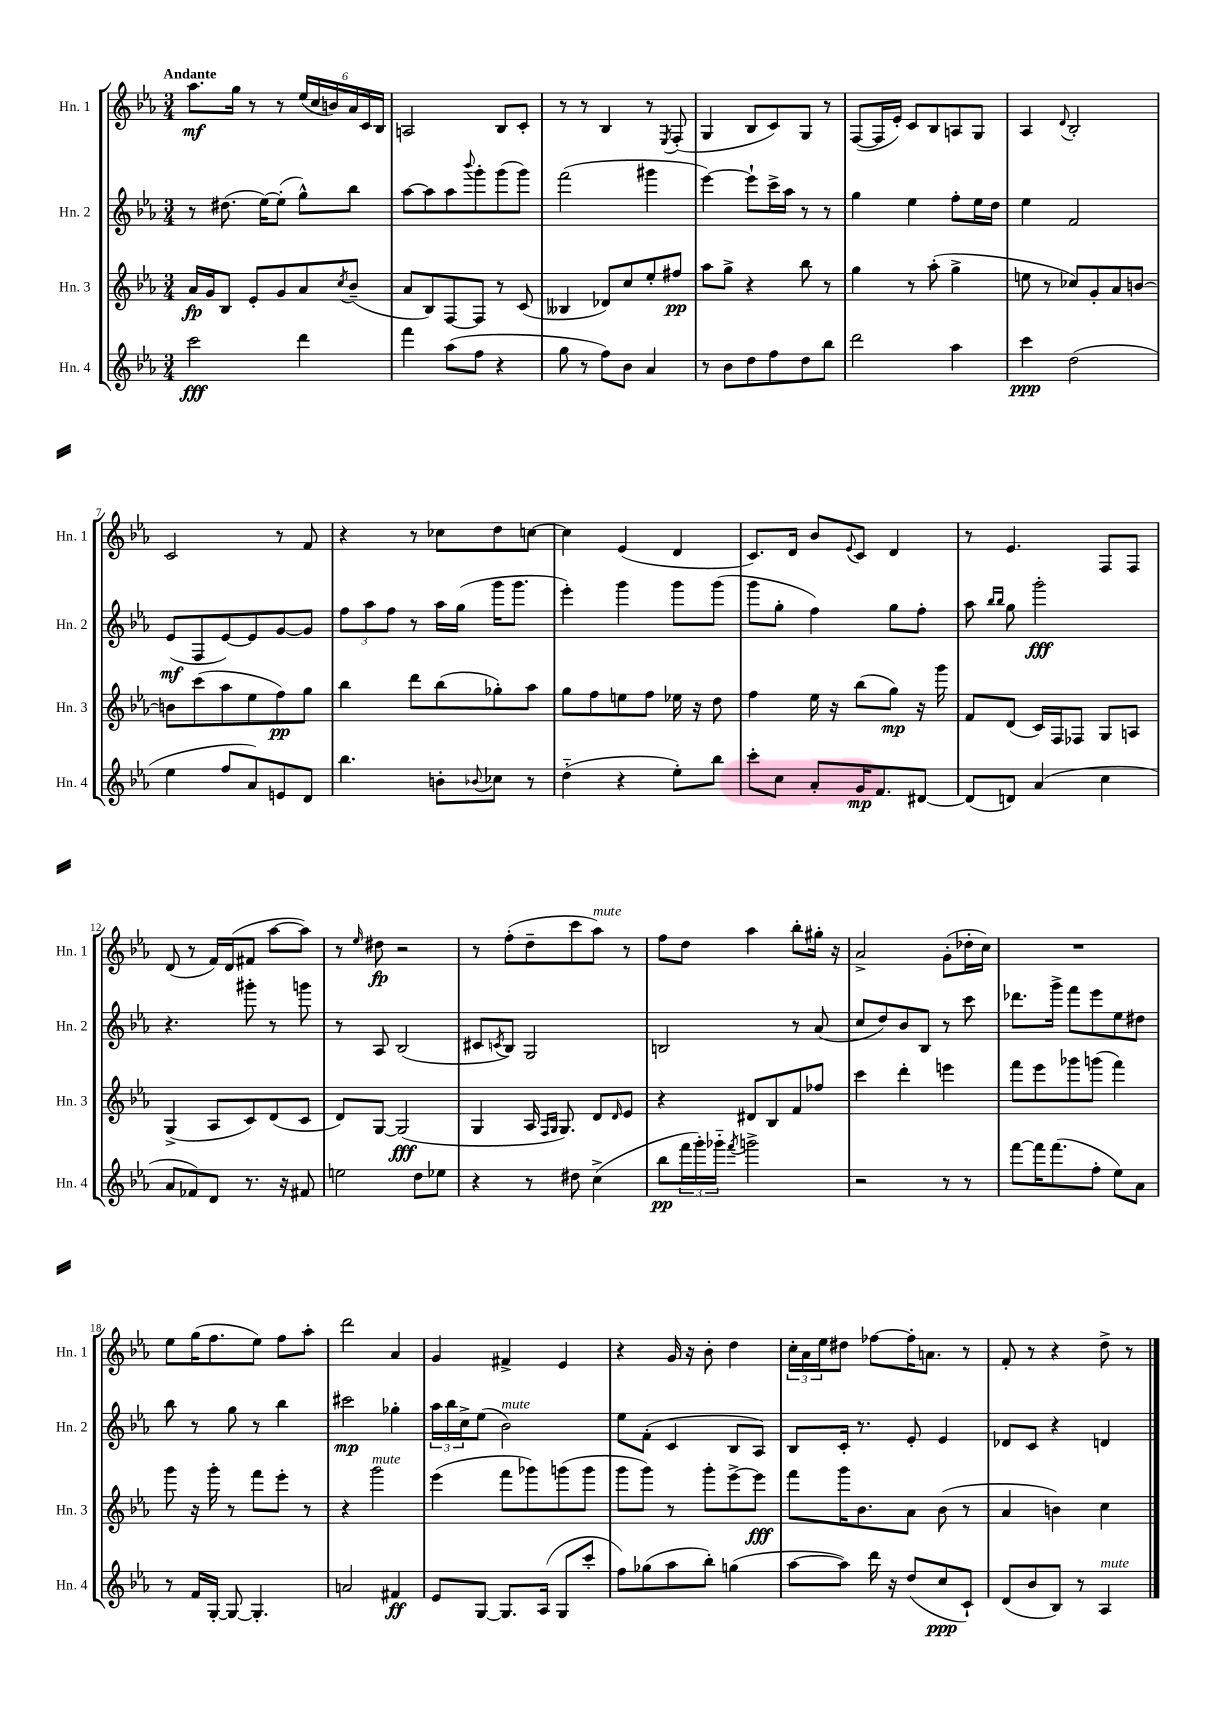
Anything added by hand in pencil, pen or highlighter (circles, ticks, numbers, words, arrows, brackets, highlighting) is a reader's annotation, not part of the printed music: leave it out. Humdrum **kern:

**kern	**dynam	**kern	**dynam	**kern	**dynam	**kern	**dynam
*part4	*part4	*part3	*part3	*part2	*part2	*part1	*part1
*staff4	*staff4	*staff3	*staff3	*staff2	*staff2	*staff1	*staff1
*I"Hn. 4	*	*I"Hn. 3	*	*I"Hn. 2	*	*I"Hn. 1	*
*I'Hn. 4	*	*I'Hn. 3	*	*I'Hn. 2	*	*I'Hn. 1	*
*clefG2	*	*clefG2	*	*clefG2	*	*clefG2	*
*k[b-e-a-]	*	*k[b-e-a-]	*	*k[b-e-a-]	*	*k[b-e-a-]	*
*M3/4	*	*M3/4	*	*M3/4	*	*M3/4	*
=1	=1	=1	=1	=1	=1	=1	=1
!	!	!	!	!	!	!LO:TX:a:B:t=Andante	!
2ccc\	fff	16a-/LL	fp	8r	.	8.aa-\L	mf
.	.	16g/J	.	.	.	.	.
.	.	8B-/J	.	(8.dd#X\	.	.	.
.	.	.	.	.	.	16gg\Jk	.
.	.	8e-'/L	.	.	.	8r	.
.	.	.	.	[16ee-\KL)	.	.	.
.	.	8g/	.	(8ee-'\J]	.	8r	.
4ddd\	.	8a-/	.	8gg^^\L)	.	(24ee-/LL	.
.	.	.	.	.	.	24cc/	.
.	.	.	.	.	.	24bn/)	.
.	.	8qcc/	.	.	.	.	.
.	.	(8b-~/J	.	8bb-\J	.	24a-/	.
.	.	.	.	.	.	24c/	.
.	.	.	.	.	.	24B-/JJ	.
=2	=2	=2	=2	=2	=2	=2	=2
4fff\	.	8a-/L	.	[8aa-\L	.	2An/	.
.	.	8B-/)	.	8aa-\]	.	.	.
(8aa-\L	.	[8F/	.	8aa-\	.	.	.
.	.	.	.	8qqbbb-/	.	.	.
8ff\J	.	8F/J]	.	8ggg'\	.	.	.
4r	.	8r	.	(8ggg\	.	8B-/L	.
.	.	(8c/	.	8ggg\J)	.	8c'/J	.
=3	=3	=3	=3	=3	=3	=3	=3
8gg\	.	4B--X/	.	(2fff\	.	8r	.
8r	.	.	.	.	.	8r	.
8ff\L)	.	8d-X/L)	.	.	.	4B-/	.
8b-\J	.	8cc/	.	.	.	.	.
4a-/	.	8ee-'/	.	4ggg#X\	.	8r	.
.	.	.	.	.	.	8qE-/	.
.	.	8ff#X/J	pp	.	.	(8F'/	.
=4	=4	=4	=4	=4	=4	=4	=4
8r	.	8aa-\L	.	[4eee-\)	.	4G/	.
8b-\L	.	8gg^\J	.	.	.	.	.
8dd\	.	4r	.	8eee-`\L]	.	8B-/L	.
8ff\	.	.	.	16ccc^\L	.	8c/)	.
.	.	.	.	16aa-\JJ	.	.	.
8dd\	.	8bb-\	.	8r	.	8G/J	.
8bb-\J	.	8r	.	8r	.	8r	.
=5	=5	=5	=5	=5	=5	=5	=5
2ddd\	.	4gg\	.	4gg\	.	([8F/L	.
.	.	.	.	.	.	16F/L]	.
.	.	.	.	.	.	16e-'/JJ)	.
.	.	8r	.	4ee-\	.	8c/L	.
.	.	(8aa-'\	.	.	.	8B-/	.
4aa-\	.	4gg^\	.	8ff'\L	.	8An/	.
.	.	.	.	16ee-\L	.	8G/J	.
.	.	.	.	16dd\JJ	.	.	.
=6	=6	=6	=6	=6	=6	=6	=6
4ccc\	ppp	8een\	.	4ee-\	.	4A-/	.
.	.	8r	.	.	.	.	.
.	.	.	.	.	.	8qqd/	.
(2dd\	.	8cc-X/L)	.	2f/	.	2B-'/	.
.	.	8g'/	.	.	.	.	.
.	.	8a-/	.	.	.	.	.
.	.	[8bn/J	.	.	.	.	.
!!LO:LB:g=z
=7	=7	=7	=7	=7	=7	=7	=7
4ee-\	.	8bn\L]	.	(8e-/L	mf	2c/	.
.	.	(8ccc\	.	8F/	.	.	.
8ff/L	.	8aa-\	.	[8e-/)	.	.	.
8a-/)	.	8ee-\	.	8e-/]	.	.	.
8en/	.	8ff\)	pp	[8g/	.	8r	.
8d/J	.	8gg\J	.	8g/J]	.	8f/	.
=8	=8	=8	=8	=8	=8	=8	=8
4.bb-\	.	4bb-\	.	12ff\L	.	4r	.
.	.	.	.	12aa-\	.	.	.
.	.	.	.	12ff\J	.	.	.
.	.	8ddd\L	.	8r	.	8r	.
8bn'\L	.	(8bb-\	.	16aa-\LL	.	8cc-X\L	.
.	.	.	.	(16gg\JJ	.	.	.
8qqb-X/	.	.	.	.	.	.	.
8cc-X\J	.	8gg-X'\)	.	16ggg\KL	.	8dd\	.
.	.	.	.	8.ggg\J	.	.	.
8r	.	8aa-\J	.	.	.	[8ccn\J	.
=9	=9	=9	=9	=9	=9	=9	=9
(4dd\	.	8gg\L	.	4eee-'\)	.	4cc\]	.
.	.	8ff\	.	.	.	.	.
4r	.	8een\	.	4ggg\	.	(4e-/	.
.	.	8ff\J	.	.	.	.	.
8ee-'\L)	.	16ee-X\	.	8ggg\L	.	4d/	.
.	.	16r	.	.	.	.	.
8bb-\J	.	8dd\	.	(8ggg\J	.	.	.
=10	=10	=10	=10	=10	=10	=10	=10
8ccc'\L	.	4ff\	.	8ggg\L	.	8.c/L)	.
8cc\J	.	.	.	8gg'\J	.	.	.
.	.	.	.	.	.	16d/Jk	.
8a-'/L	.	16ee-\	.	4ff\)	.	8b-/L	.
.	.	16r	.	.	.	.	.
.	.	.	.	.	.	8qqe-/	.
16g/K	mp	(8bb-\L	.	.	.	8c/J	.
8.f/	.	.	.	.	.	.	.
.	.	8gg\J)	mp	8gg\L	.	4d/	.
[8d#X/J	.	16r	.	8ff'\J	.	.	.
.	.	16ggg\	.	.	.	.	.
=11	=11	=11	=11	=11	=11	=11	=11
(8d#/L]	.	8f/L	.	8aa-\	.	8r	.
.	.	.	.	16qqbb-/LL	.	.	.
.	.	.	.	16qqbb-/JJ	.	.	.
8dn/J)	.	(8d/J	.	8gg\	.	4.e-/	.
(4a-/	.	16c/LL)	.	2ggg'\	fff	.	.
.	.	16F/J	.	.	.	.	.
.	.	8F-X/J	.	.	.	.	.
4cc\	.	8G/L	.	.	.	8F/L	.
.	.	8An/J	.	.	.	8F/J	.
!!LO:LB:g=z
=12	=12	=12	=12	=12	=12	=12	=12
8a-/L	.	(4G^/	.	4.r	.	(8d/	.
8f-X/)	.	.	.	.	.	8r	.
8d/J	.	8A-/L	.	.	.	16f/LL)	.
.	.	.	.	.	.	(16d/J	.
8.r	.	8c/)	.	8ggg#X'\	.	8f#X/J	.
.	.	(8d/	.	8r	.	[8aa-\L	.
16r	.	.	.	.	.	.	.
8f#X/	.	8c/J	.	8gggn\	.	8aa-\J])	.
=13	=13	=13	=13	=13	=13	=13	=13
2een\	.	8d/L)	.	8r	.	8r	.
.	.	.	.	.	.	16qqee-/	.
.	.	[8G/J	.	8A-/	.	8dd#X\	fp
.	.	(2G/]	fff	(2B-/	.	2r	.
8dd\L	.	.	.	.	.	.	.
8ee-X\J	.	.	.	.	.	.	.
=14	=14	=14	=14	=14	=14	=14	=14
4r	.	4G/	.	8c#X/L	.	8r	.
.	.	.	.	8qcn/	.	.	.
.	.	.	.	8B-/J)	.	(8ff'\L	.
8r	.	16A-/	.	2G/	.	8dd~\	.
.	.	16qqF/LL	.	.	.	.	.
.	.	16qqG/JJ	.	.	.	.	.
.	.	8.G/)	.	.	.	.	.
8dd#X\	.	.	.	.	.	8ccc\	.
!	!	!	!	!	!	!LO:TX:a:i:t=mute	!
(4cc^\	.	8d/L	.	.	.	8aa-\J)	.
.	.	16qqd/	.	.	.	.	.
.	.	8e-/J	.	.	.	8r	.
=15	=15	=15	=15	=15	=15	=15	=15
8bb-\L	pp	4r	.	2Bn/	.	8ff\L	.
24fff\L	.	.	.	.	.	8dd\J	.
24ggg'\)	.	.	.	.	.	.	.
24ggg-X\JJ	.	.	.	.	.	.	.
8qfff/	.	.	.	.	.	.	.
2gggn^\	.	8d#X/L	.	.	.	4aa-\	.
.	.	8B-/	.	.	.	.	.
.	.	8f/	.	8r	.	8bb-'\L	.
.	.	8ff-X/J	.	(8a-/	.	16gg#X'\Jk	.
.	.	.	.	.	.	16r	.
=16	=16	=16	=16	=16	=16	=16	=16
2r	.	4ccc\	.	8cc/L	.	2a-^/	.
.	.	.	.	8dd/)	.	.	.
.	.	4ddd'\	.	8b-/	.	.	.
.	.	.	.	8B-/J	.	.	.
8r	.	4eeen\	.	8r	.	(8g'\L	.
8r	.	.	.	8ccc\	.	16dd-X'\L	.
.	.	.	.	.	.	16cc\JJ)	.
=17	=17	=17	=17	=17	=17	=17	=17
[8fff\L	.	8fff\L	.	8.ddd-X\L	.	2.r	.
16fff\K]	.	8eee-\	.	.	.	.	.
(8.fff\	.	.	.	16ggg^\Jk	.	.	.
.	.	8ggg-X\	.	8fff\L	.	.	.
8ff'\J	.	(8gggn\J	.	8eee-\	.	.	.
8ee-\L)	.	4fff\)	.	8ee-\	.	.	.
8a-\J	.	.	.	8dd#X\J	.	.	.
!!LO:LB:g=z
=18	=18	=18	=18	=18	=18	=18	=18
8r	.	8ggg\	.	8bb-\	.	8ee-\L	.
16f/LL	.	16r	.	8r	.	(16gg\K	.
[16G'/JJ	.	16ggg'\	.	.	.	8.ff\	.
8G/_	.	8r	.	8gg\	.	.	.
4.G'/]	.	8fff\L	.	8r	.	8ee-\J)	.
.	.	8eee-'\J	.	4bb-\	.	8ff\L	.
.	.	8r	.	.	.	8aa-'\J	.
=19	=19	=19	=19	=19	=19	=19	=19
2an/	.	4r	.	2ccc#X\	mp	2ddd\	.
!	!	!LO:TX:a:i:t=mute	!	!	!	!	!
.	.	2ggg\	.	.	.	.	.
4f#X/	ff	.	.	4gg-X'\	.	4a-/	.
=20	=20	=20	=20	=20	=20	=20	=20
8e-/L	.	(4eee-\	.	24aa-\LL	.	4g/	.
.	.	.	.	24bb-\	.	.	.
.	.	.	.	24cc^\J	.	.	.
[8G/J	.	.	.	(8ee-\J	.	.	.
!	!	!	!	!LO:TX:a:i:t=mute	!	!	!
8.G/L]	.	8fff\L	.	2b-\)	.	4f#X^/	.
.	.	8ggg-X\)	.	.	.	.	.
(16A-/Jk	.	.	.	.	.	.	.
8G/L	.	(8gggn\	.	.	.	4e-/	.
8ccc'/J	.	8ggg\J	.	.	.	.	.
=21	=21	=21	=21	=21	=21	=21	=21
8ff\L)	.	8ggg\L	.	8ee-\L	.	4r	.
(8gg-X\	.	8ggg\J)	.	(8f'\J	.	.	.
8aa-\	.	8r	.	4c/	.	16g/	.
.	.	.	.	.	.	16r	.
8bb-'\J)	.	8ggg'\L	.	.	.	8b-'\	.
(4ggn\	.	[8eee-^\	.	8B-/L	.	4dd\	.
.	.	8eee-\J]	fff	8A-/J)	.	.	.
=22	=22	=22	=22	=22	=22	=22	=22
[8aa-\L	.	8fff\L	.	8B-/L	.	24cc'\LL	.
.	.	.	.	.	.	24a-\	.
.	.	.	.	.	.	24ee-\J	.
8aa-\J])	.	16ggg\K	.	16c'/Jk	.	8dd#X\J	.
.	.	8.b-\	.	8.r	.	.	.
16ddd\	.	.	.	.	.	[8ff-X\L	.
16r	.	.	.	.	.	.	.
(8dd/L	.	8a-\J	.	8e-'/	.	16ff-'\K]	.
.	.	.	.	.	.	8.an\J	.
8cc/	ppp	(8b-\	.	4e-/	.	.	.
8c`/J)	.	8r	.	.	.	8r	.
=23	=23	=23	=23	=23	=23	=23	=23
(8d/L	.	4a-/	.	8d-X/L	.	8f'/	.
8b-/	.	.	.	8c/J	.	8r	.
8B-/J)	.	4bn\)	.	4r	.	4r	.
8r	.	.	.	.	.	.	.
!LO:TX:a:i:t=mute	!	!	!	!	!	!	!
4A-/	.	4cc\	.	4dn/	.	8dd^\	.
.	.	.	.	.	.	8r	.
==	==	==	==	==	==	==	==
*-	*-	*-	*-	*-	*-	*-	*-
